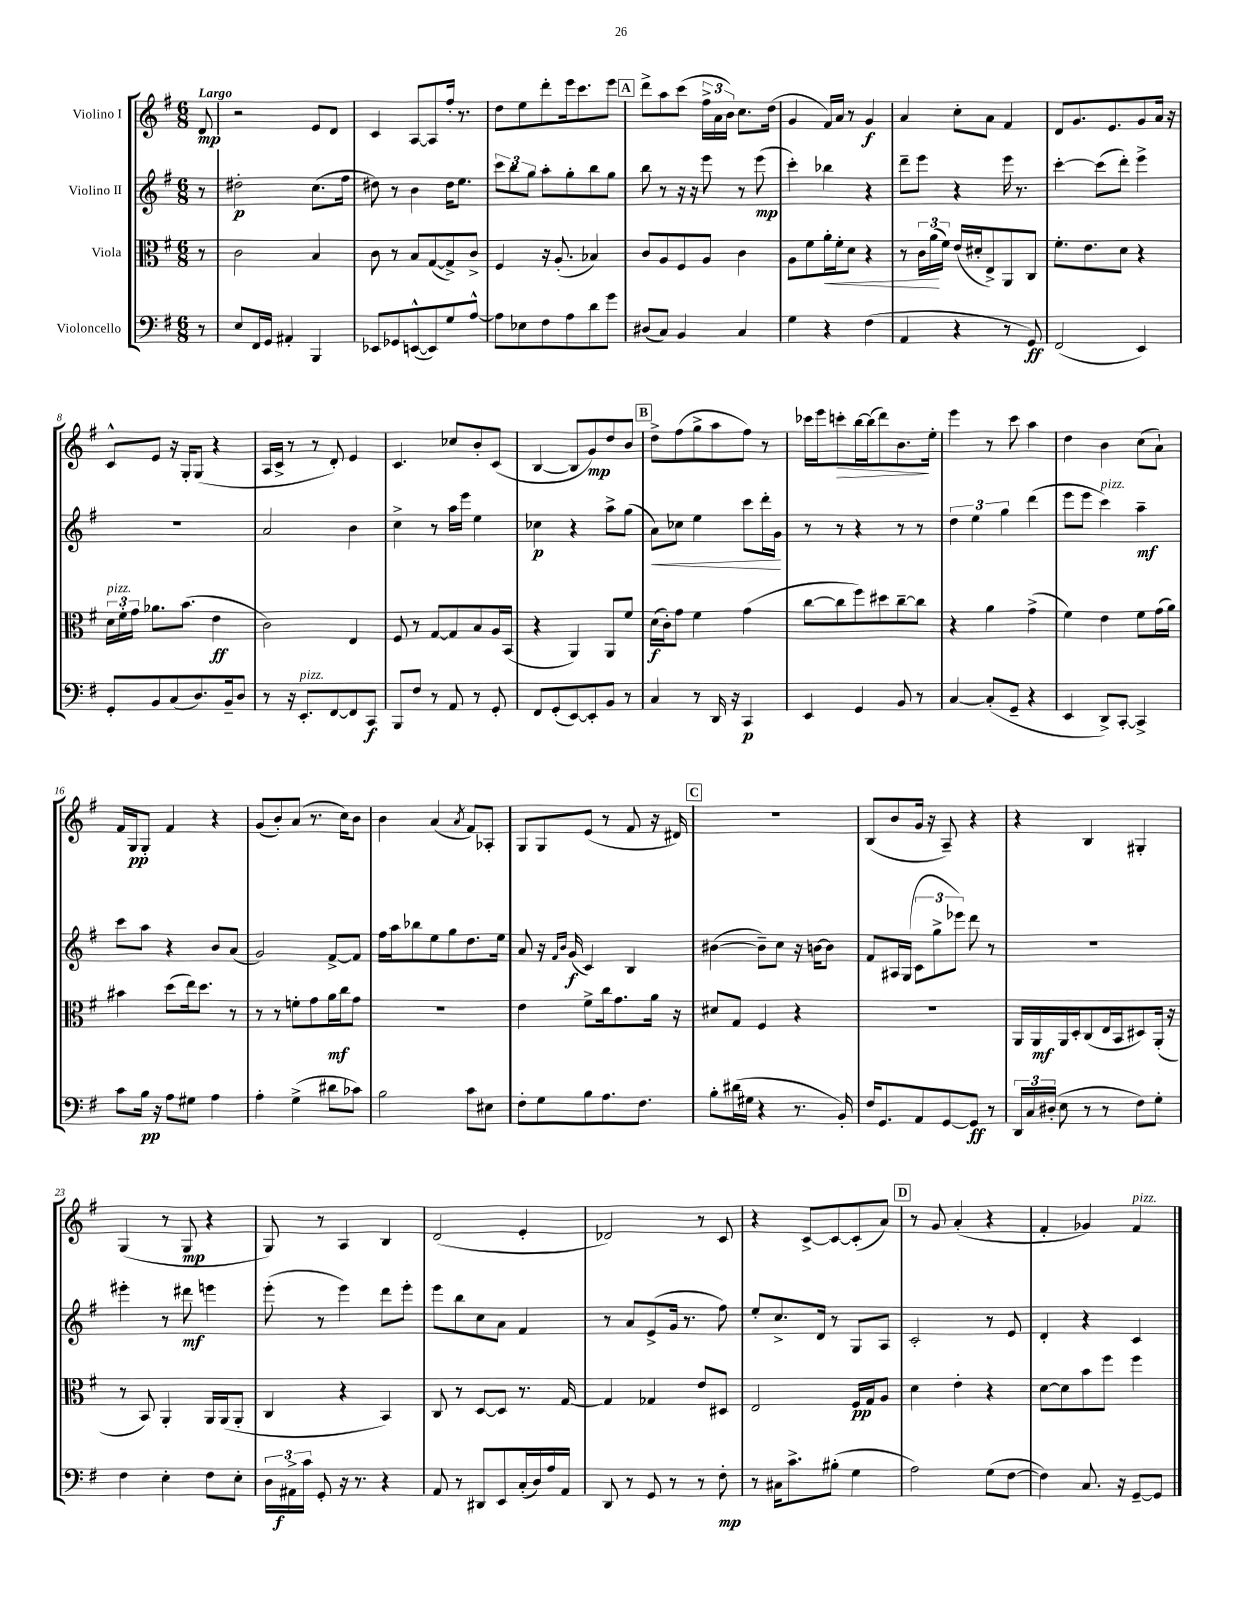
<<
\new StaffGroup <<
\new Staff = "s0" \with { instrumentName = "Violino I" } {
    \clef treble \key g \major \numericTimeSignature \time 6/8 \partial 8 \tempo "Largo"
    \autoBeamOff d'8\mp |
    r2 e'8[ d'8] |
    c'4 a8[~ a8 fis''16]-. r8. |
    d''8[ e''8 d'''8-. e'''16 c'''8. e'''8] |
    \mark \markup { \box "A" } d'''8[-> a''8 c'''8]( \tuplet 3/2 { fis''16[-> a'16 b'16]) } c''8.[ d''16]( |
    g'4 fis'16[) a'16] r8 g'4\f |
    a'4 c''8[-. a'8] fis'4 |
    d'8[ g'8. e'8. g'8 a'16] r16 |
    c'8[-^ e'8] r16 g16[-. g8]( r4 |
    a16[ c'16]-> r8 r8 d'8-.) e'4 |
    c'4. ces''8[ b'8-. c'8]( |
    b4~ b8[ g'8\mp) d''8 b'8] |
    \mark \markup { \box "B" } d''8[-> fis''8( g''8-> a''8 fis''8]) r8 |
    ces'''16[ e'''16 c'''8-.\> b''16~ b''16( d'''8) b'8.\! e''16]-. |
    e'''4 r8 c'''8 a''4 |
    d''4 b'4 c''8[( a'8]-!) |
    fis'16[ g16\pp g8]-. fis'4 r4 |
    g'8[( b'8-.) a'8]( r8. c''16[) b'8] |
    b'4 a'4( \acciaccatura { a'8 } fis'8[) aes8]-. |
    g8[ g8 e'8]( r8 fis'8 r16 dis'16) |
    \mark \markup { \box "C" } R2. |
    b8[( b'8 g'16] r16 a8--) r4 |
    r4 b4 gis4-. |
    g4( r8 g8\mp r4 |
    g8) r8 a4 b4 |
    d'2( e'4-. |
    des'2) r8 c'8 |
    r4 c'8[~-> c'8~ c'8-.( a'8]) |
    \mark \markup { \box "D" } r8 g'8 a'4-.( r4 |
    fis'4-. ges'4) fis'4^\markup { \italic "pizz." } \bar "|." |
}
\new Staff = "s1" \with { instrumentName = "Violino II" } {
    \clef treble \key g \major \numericTimeSignature \time 6/8 \partial 8
    \autoBeamOff r8 |
    dis''2-.\p c''8.[( fis''16] |
    dis''8) r8 b'4 dis''16[ e''8.] |
    \tuplet 3/2 { c'''8[ b''8 g''8] } a''8[-. g''8-. b''8 g''8] |
    \mark \markup { \box "A" } b''8 r8 r16 r16 e'''8 r8 e'''8\mp( |
    c'''4-.) bes''4 r4 |
    d'''8[-- e'''8] r4 e'''16 r8. |
    c'''4~-. c'''8[( d'''8]-.) e'''4-> |
    R2. |
    a'2 b'4 |
    c''4-> r8 a''16[ e'''16] e''4 |
    ces''4\p r4 a''8[-> g''8]( |
    \mark \markup { \box "B" } a'8[\<) ces''8] e''4 c'''8[ d'''16-. g'16]\! |
    r8 r8 r4 r8 r8 |
    \tuplet 3/2 { d''4 e''4 g''4 } d'''4( |
    e'''8[ e'''8] c'''4^\markup { \italic "pizz." }) a''4--\mf |
    c'''8[ a''8] r4 b'8[ a'8]( |
    g'2) fis'8[~-> fis'8] |
    fis''16[ a''16 bes''8 e''8 g''8 d''8. e''16] |
    a'8 r16 \grace { fis'16[ b'16] } g'16\f( c'4) b4 |
    \mark \markup { \box "C" } bis'4~( bis'8[--) c''8] r16 b'16[~ b'8] |
    fis'8[ ais16 g16]( \tuplet 3/2 { c'8[ g''8-> ees'''8]) } d'''8 r8 |
    R2. |
    eis'''4-. r8 dis'''8\mf e'''4 |
    e'''8-.( r8 e'''4) d'''8[ e'''8]-. |
    e'''8[ b''8 c''8 a'8] fis'4 |
    r8 a'8[ e'8->( g'16] r8. fis''8) |
    e''8[-. c''8.-> d'16] r8 g8[ a8] |
    \mark \markup { \box "D" } c'2-. r8 e'8 |
    d'4-. r4 c'4 \bar "|." |
}
\new Staff = "s2" \with { instrumentName = "Viola" } {
    \clef alto \key g \major \numericTimeSignature \time 6/8 \partial 8
    \autoBeamOff r8 |
    c'2 b4 |
    c'8 r8 b8[ g8~( g8->) c'8]-> |
    fis4 r16 a8.-.( bes4) |
    \mark \markup { \box "A" } c'8[ a8 fis8 a8] c'4 |
    a8[ fis'8 a'16-.\< fis'16-. d'8] r4 |
    r8 \tuplet 3/2 { c'16[ a'16\!( fis'16]) } e'16[( dis'16-. e8->) a,8 c8] |
    fis'8.[-. e'8. d'8] r4 |
    \tuplet 3/2 { d'16[^\markup { \italic "pizz." } fis'16-. g'16] } aes'8.[ b'8.]( e'4\ff |
    c'2) e4 |
    fis8 r8 g8[~ g8 b8 a16 b,16]( |
    r4 a,4) a,8[ fis'8] |
    \mark \markup { \box "B" } d'16[\f( c'16-.) g'8] fis'4 g'4( |
    c''8[~ c''8 fis''8) dis''8 c''8~-- c''8] |
    r4 a'4 g'4->( |
    fis'4) e'4 fis'8[ g'16( a'16]) |
    bis'4 d''8[( e''16) d''8.] r8 |
    r8 r8 f'8[-. g'8 a'16\mf c''16 g'8] |
    R2. |
    e'4 fis'8[-> c''16 g'8. a'16] r16 |
    \mark \markup { \box "C" } dis'8[ g8] fis4 r4 |
    R2. |
    a,16[ a,16\mf a,16 d16-. c8( e16 b,16 dis8) a,16]-.( r16 |
    r8 b,8) a,4-. a,16[ a,16( a,8]-. |
    c4 r4 b,4) |
    c8 r8 d8[~ d8] r8. g16~ |
    g4 ges4 e'8[ dis8] |
    e2 fis16[\pp g16 a8] |
    \mark \markup { \box "D" } d'4 e'4-. r4 |
    d'8[~ d'8 b'8 fis''8] fis''4 \bar "|." |
}
\new Staff = "s3" \with { instrumentName = "Violoncello" } {
    \clef bass \key g \major \numericTimeSignature \time 6/8 \partial 8
    \autoBeamOff r8 |
    e8[ fis,16 g,16] ais,4-. b,,4 |
    ees,8[ ges,8 e,8~-^( e,8) g8 a8]~-^ |
    a8[ ees8 fis8 a8 d'8 g'8] |
    \mark \markup { \box "A" } dis8[( c8]) b,4 c4 |
    g4 r4 fis4( |
    a,4 r4 r8 g,8\ff) |
    fis,2( e,4) |
    g,8[-. b,8 c8( d8.) b,16-- d8] |
    r8 r16 e,8.[-.^\markup { \italic "pizz." } fis,8~ fis,8 c,8]\f |
    b,,8[ fis8] r8 a,8 r8 g,8-. |
    fis,8[ g,8-.( e,8~) e,8-. b,8] r8 |
    \mark \markup { \box "B" } c4 r8 d,16 r16 c,4\p |
    e,4 g,4 b,8 r8 |
    c4~ c8[-.( g,8]-- r4 |
    e,4 d,8[->) c,8]~-. c,4-> |
    c'8[ b16]\pp r16 a8[ gis8] a4 |
    a4-. g4->( dis'8[ ces'8]) |
    b2 c'8[ eis8] |
    fis8[-. g8 b8 a8. fis8.] |
    \mark \markup { \box "C" } b8[-. dis'16( gis16] r4 r8. b,16-.) |
    fis16[ g,8. a,8 g,8~ g,8]\ff r8 |
    \tuplet 3/2 { d,16[ c16 dis16]-.( } e8 r8 r8 fis8[) g8]-. |
    fis4 e4-. fis8[ e8]-. |
    \tuplet 3/2 { d16[ ais,16->\f c'16] } g,8-. r16 r8. r4 |
    a,8 r8 dis,8[ e,8 c16-.( d16) a16 a,16] |
    d,8 r8 g,8 r8 r8 fis8-.\mp |
    r8 cis16[ c'8.-> bis8]-.( g4 |
    \mark \markup { \box "D" } a2) g8[( fis8]~ |
    fis4) c8. r16 g,8[~-- g,8] \bar "|." |
}
>>
>>
